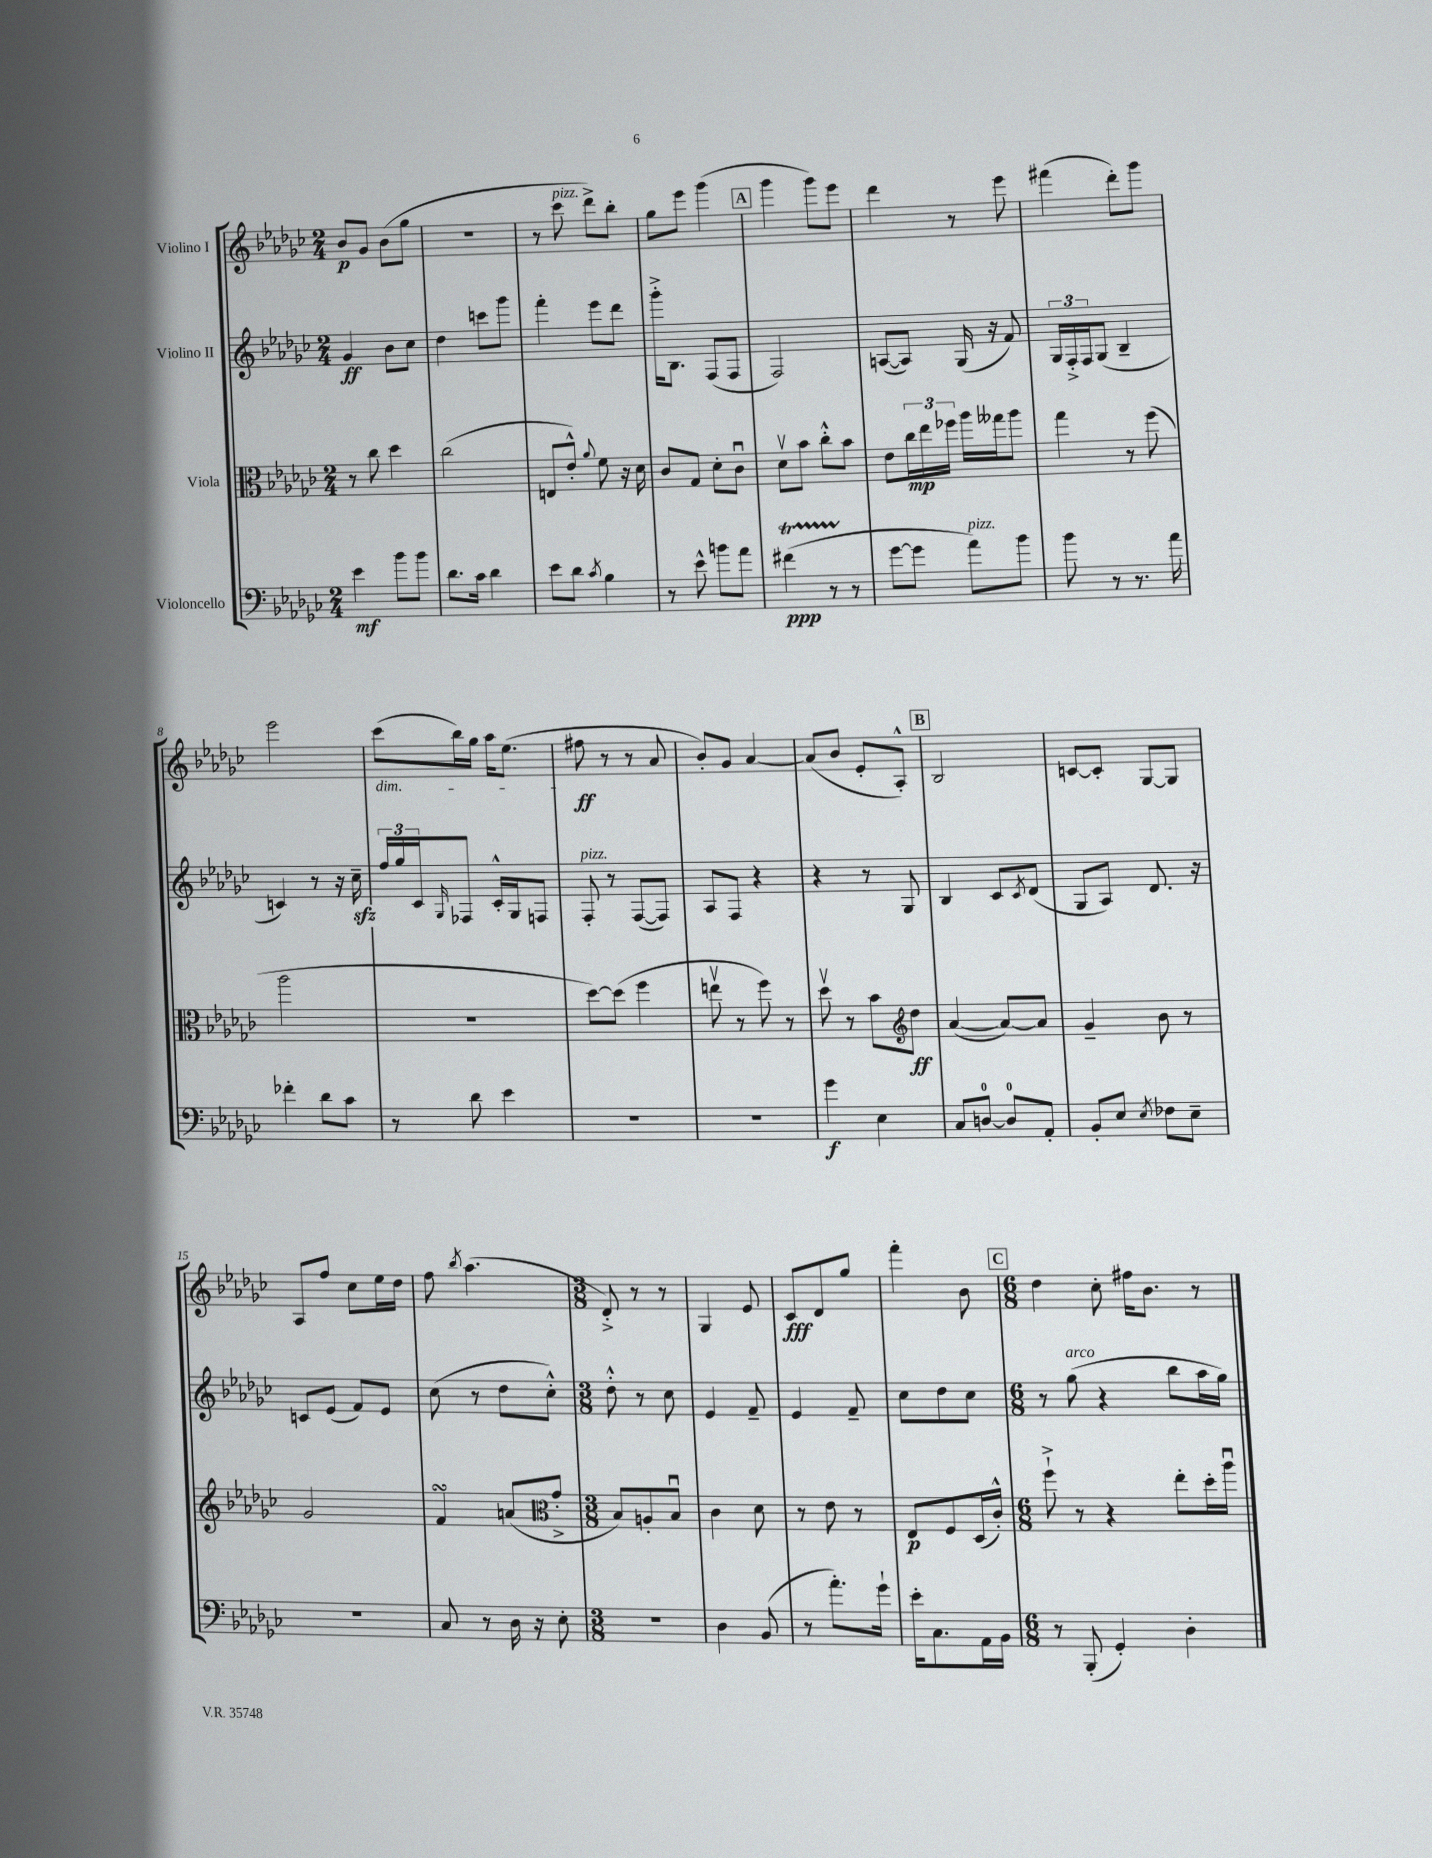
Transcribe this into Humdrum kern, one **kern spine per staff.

**kern	**dynam	**kern	**dynam	**kern	**dynam	**kern	**dynam
*part4	*part4	*part3	*part3	*part2	*part2	*part1	*part1
*staff4	*staff4	*staff3	*staff3	*staff2	*staff2	*staff1	*staff1
*I"Violoncello	*	*I"Viola	*	*I"Violino II	*	*I"Violino I	*
*clefF4	*	*clefC3	*	*clefG2	*	*clefG2	*
*k[b-e-a-d-g-c-]	*	*k[b-e-a-d-g-c-]	*	*k[b-e-a-d-g-c-]	*	*k[b-e-a-d-g-c-]	*
*M2/4	*	*M2/4	*	*M2/4	*	*M2/4	*
=1	=1	=1	=1	=1	=1	=1	=1
4e-\	mf	8r	.	4g-/	ff	8b-/L	p
.	.	8cc-\	.	.	.	8g-/J	.
8b-\L	.	4dd-\	.	8b-\L	.	(8b-\L	.
8b-\J	.	.	.	8cc-\J	.	8gg-\J	.
=2	=2	=2	=2	=2	=2	=2	=2
8.d-\L	.	(2cc-\	.	4dd-\	.	2r	.
16c-\Jk	.	.	.	.	.	.	.
4d-\	.	.	.	8cccn\L	.	.	.
.	.	.	.	8ggg-\J	.	.	.
=3	=3	=3	=3	=3	=3	=3	=3
8e-\L	.	8En/L	.	4fff'\	.	8r	.
!	!	!	!	!	!	!LO:TX:a:i:t=pizz.	!
8d-\J	.	8e-'^^/J)	.	.	.	8ccc-\	.
8qc-/	.	8qqa-/	.	.	.	.	.
4B-\	.	8f\	.	8eee-\L	.	8ddd-^\L)	.
.	.	16r	.	8ddd-\J	.	8bb-'\J	.
.	.	16d-\	.	.	.	.	.
=4	=4	=4	=4	=4	=4	=4	=4
8r	.	8c-/L	.	16ggg-'^\KL	.	8gg-\L	.
.	.	.	.	8.B-\J	.	.	.
8e-^^\	.	8G-/J	.	.	.	8eee-\J	.
8bn\L	.	8d-'\L	.	(8F/L	.	(4ggg-\	.
8a-\J	.	8c-u\J	.	8F/J	.	.	.
!!LO:REH:place=s1:t=A
=5	=5	=5	=5	=5	=5	=5	=5
(4f#Xt\	ppp	8d-v\L	.	2F/)	.	4ggg-\	.
.	.	8b-\J	.	.	.	.	.
8r	.	8cc-'^^\L	.	.	.	8ggg-\L)	.
8r	.	8b-\J	.	.	.	8eee-\J	.
=6	=6	=6	=6	=6	=6	=6	=6
[8g-\L	.	8e-\L	.	([8An/L	.	4ddd-\	.
8g-\J]	.	24cc-\L	mp	8A/J])	.	.	.
.	.	24ee-\	.	.	.	.	.
.	.	24ff-X\JJ	.	.	.	.	.
!LO:TX:a:i:t=pizz.	!	!	!	!	!	!	!
8a-\L)	.	16aa-\LL	.	(16G-/	.	8r	.
.	.	16gg--X\J	.	16r	.	.	.
8b-\J	.	8aa-\J	.	8f/)	.	8eee-\	.
=7	=7	=7	=7	=7	=7	=7	=7
8b-\	.	4gg-\	.	24G-/LL	.	(4fff#X\	.
.	.	.	.	24F'^/	.	.	.
.	.	.	.	24F/J	.	.	.
8r	.	.	.	(8G-/J	.	.	.
8.r	.	8r	.	4B-~/	.	8ddd-'\L)	.
.	.	(8ff\	.	.	.	8ggg-\J	.
16a-\	.	.	.	.	.	.	.
!!LO:LB:g=z
=8	=8	=8	=8	=8	=8	=8	=8
4f-X'\	.	2aa-\	.	4cn/)	.	2eee-\	.
8d-\L	.	.	.	8r	.	.	.
8c-\J	.	.	.	16r	.	.	.
.	.	.	.	16cc-zz~\	.	.	.
=9	=9	=9	=9	=9	=9	=9	=9
!	!	!	!	!	!	!LO:TX:b:i:t=dim.	!
8r	.	2r	.	24ff/LL	.	(8ccc-\L	.
.	.	.	.	24gg-/	.	.	.
.	.	.	.	24c-/J	.	.	.
.	.	.	.	16qqG-/	.	.	.
8d-\	.	.	.	8F-X/J	.	16bb-\L)	.
.	.	.	.	.	.	16gg-\JJ	.
4e-\	.	.	.	16c-'^^/LL	.	16aa-\KL	.
.	.	.	.	16G-/J	.	(8.ee-\J	.
.	.	.	.	8Fn/J	.	.	.
=10	=10	=10	=10	=10	=10	=10	=10
!	!	!	!	!LO:TX:a:i:t=pizz.	!	!	!
2r	.	[8dd-\L)	.	8F'/	.	8ff#X\	ff
.	.	(8dd-\J]	.	8r	.	8r	.
.	.	4ff\	.	([8F/L	.	8r	.
.	.	.	.	8F/J])	.	8a-/	.
=11	=11	=11	=11	=11	=11	=11	=11
2r	.	8eenv\	.	8A-/L	.	8b-'/L)	.
.	.	8r	.	8F/J	.	8g-/J	.
.	.	8ff\)	.	4r	.	[4a-/	.
.	.	8r	.	.	.	.	.
=12	=12	=12	=12	=12	=12	=12	=12
4g-\	f	8dd-v\	.	4r	.	(8a-/L]	.
.	.	8r	.	.	.	8b-/J	.
4E-\	.	8b-\L	.	8r	.	8e-'/L	.
.	.	8dd-\J	ff	8G-/	.	8A-'^^/J)	.
!!LO:REH:place=s1:t=B
=13	=13	=13	=13	=13	=13	=13	=13
*	*	*clefG2	*	*	*	*	*
8C-/L	.	([4a-/	.	4B-/	.	2B-/	.
[8Dn/J	.	.	.	.	.	.	.
8D/L]	.	8a-/L_)	.	8c-/L	.	.	.
.	.	.	.	8qc-/	.	.	.
8AA-'/J	.	8a-/J]	.	(8d-/J	.	.	.
=14	=14	=14	=14	=14	=14	=14	=14
8BB-'/L	.	4g-~/	.	8G-/L	.	[8cn/L	.
8E-/J	.	.	.	8A-/J)	.	8c'/J]	.
8qE-/	.	.	.	.	.	.	.
8F-X\L	.	8b-\	.	8.d-/	.	[8G-/L	.
8E-~\J	.	8r	.	.	.	8G-/J]	.
.	.	.	.	16r	.	.	.
!!LO:LB:g=z
=15	=15	=15	=15	=15	=15	=15	=15
2r	.	2g-/	.	8cn/L	.	8A-/L	.
.	.	.	.	(8e-/J	.	8ff/J	.
.	.	.	.	8f/L)	.	8cc-\L	.
.	.	.	.	8e-/J	.	16ee-\L	.
.	.	.	.	.	.	16dd-\JJ	.
=16	=16	=16	=16	=16	=16	=16	=16
8C-/	.	4fsSsS/	.	(8cc-\	.	8ff\	.
.	.	.	.	.	.	8qbb-/	.
8r	.	.	.	8r	.	(4.aa-\	.
16D-\	.	(8an/L	.	8dd-\L	.	.	.
16r	.	.	.	.	.	.	.
8E-'\	.	8g-'^/J	.	8cc-'^^\J)	.	.	.
=17	=17	=17	=17	=17	=17	=17	=17
*	*	*clefC3	*	*	*	*	*
*M3/8	*	*M3/8	*	*M3/8	*	*M3/8	*
4.r	.	8B-/L)	.	8dd-'^^\	.	8d-'^/)	.
.	.	8An'/	.	8r	.	8r	.
.	.	8B-u/J	.	8cc-\	.	8r	.
=18	=18	=18	=18	=18	=18	=18	=18
4D-\	.	4c-\	.	4e-/	.	4G-/	.
(8BB-/	.	8d-\	.	8f~/	.	8e-/	.
=19	=19	=19	=19	=19	=19	=19	=19
8r	.	8r	.	4e-/	.	8c-/L	fff
8.a-'\L)	.	8e-\	.	.	.	8d-/	.
.	.	8r	.	8f~/	.	8gg-/J	.
16g-`\Jk	.	.	.	.	.	.	.
=20	=20	=20	=20	=20	=20	=20	=20
16e-'\KL	.	8E-/L	p	8cc-\L	.	4fff'\	.
8.C-\	.	.	.	.	.	.	.
.	.	8F/	.	8dd-\	.	.	.
16AA-\L	.	(16D-/L	.	8cc-\J	.	8b-\	.
16BB-\JJ	.	16c-'^^/JJ)	.	.	.	.	.
!!LO:REH:place=s1:t=C
=21	=21	=21	=21	=21	=21	=21	=21
*M6/8	*	*M6/8	*	*M6/8	*	*M6/8	*
8r	.	8ff`^\	.	8r	.	4dd-\	.
!	!	!	!	!LO:TX:a:i:t=arco	!	!	!
(8BBB-'/	.	8r	.	(8gg-\	.	.	.
4GG-'/)	.	4r	.	4r	.	8cc-'\	.
.	.	.	.	.	.	16ff#X\KL	.
.	.	.	.	.	.	8.b-\J	.
4D-'\	.	8ee-'\L	.	8bb-\L	.	.	.
.	.	16dd-'\L	.	16aa-\L	.	8r	.
.	.	16aa-u\JJ	.	16gg-\JJ)	.	.	.
==	==	==	==	==	==	==	==
*-	*-	*-	*-	*-	*-	*-	*-
